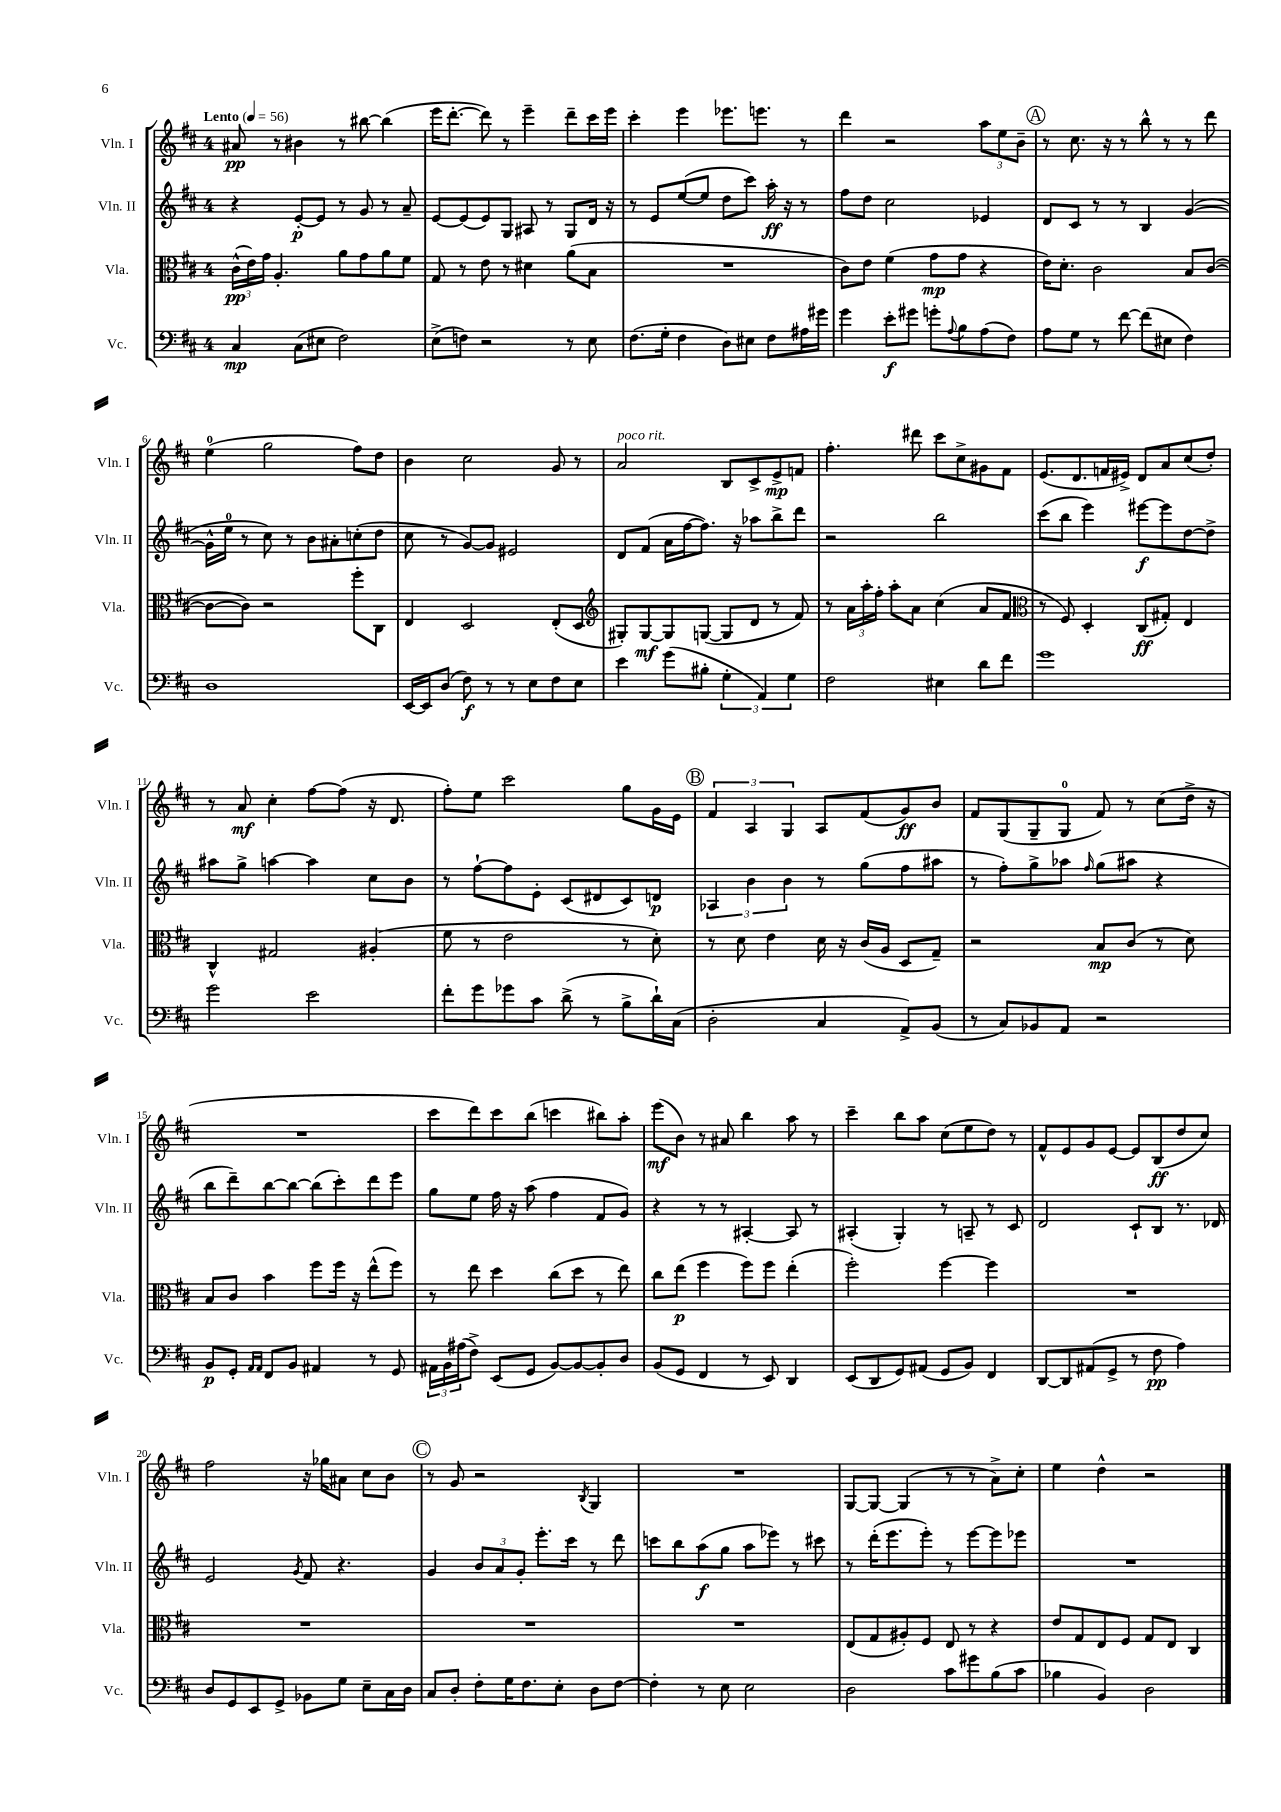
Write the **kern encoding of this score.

**kern	**kern	**kern	**kern
*staff4	*staff3	*staff2	*staff1
*clefF4	*clefC3	*clefG2	*clefG2
*k[f#c#]	*k[f#c#]	*k[f#c#]	*k[f#c#]
*M4/4	*M4/4	*M4/4	*M4/4
*MM56	*MM56	*MM56	*MM56
4C#/	(24c#^^\LL	4r	8a#/
.	24e\)	.	.
.	24g\JJ	.	.
.	4.A'/	.	8r
(8C#\L	.	[8e'/L	4b#\
8E#\J	.	8e/]J	.
2F#\)	8a\L	8r	8r
.	8g\	8g/	[8bb#\
.	8a\	8r	(4bb#\]
.	8f#\J	8a~/	.
=	=	=	=
(8E^\L	8G/	[8e/L	16eee\LK
.	.	.	[8.ddd'\J
8F\J)	8r	(8e/]	.
2r	8e\	8e/)	8ddd\])
.	8r	8G/J	8r
.	4d#\	8A#/	4eee~\
.	.	8r	.
8r	(8a\L	8G/L	8ddd~\L
8E\	8B\J	16d/Jk	16ccc#\L
.	.	16r	16eee\JJ
=	=	=	=
(8.F#\L	1r	8r	4ccc#'\
.	.	8e/L	.
16G'\Jk	.	.	.
4F#\	.	([8ee/	4eee\
.	.	8ee/]J	.
8D\L)	.	8dd\L	8.eee-\L
8E#\J	.	8ccc#\J)	.
.	.	.	8.eee\J
8F#\L	.	16aa'\	.
.	.	16r	.
16A#\L	.	8r	8r
16g#\JJ	.	.	.
=	=	=	=
4g\	8c#\L)	8ff#\L	4ddd\
.	8e\J	8dd\J	.
8e'\L	(4f#\	2cc#\	2r
8g#\J	.	.	.
8g'\L	8g\L	.	.
8qqA/	.	.	.
8B\	8g\J	.	.
(8A\	4r	4e-/	12aa\L
.	.	.	12ee\
8F#\J)	.	.	.
.	.	.	12b~\J
=	=	=	=
8A\L	16e\LK)	8d/L	8r
.	8.d'\J	.	.
8G\J	.	8c#/J	8.cc#\
8r	2c#\	8r	.
.	.	.	16r
[8f#\	.	8r	8r
(8f#\]L	.	4B/	8bb^^\
8E#\J	.	.	8r
4F#\)	8B/L	([4g/	8r
.	([8c#/J	.	8ddd\
=	=	=	=
1D	8c#\_L	16g^^\]LL	(4ee\
.	.	16ee\JJ	.
.	8c#\]J)	8r	.
.	2r	8cc#\)	2gg\
.	.	8r	.
.	.	8b\L	.
.	.	8a#'\	.
.	8ff#'\L	(8cc'\	8ff#\L)
.	8C#\J	8dd\J	8dd\J
=	=	=	=
[16EE/LL	4E/	8cc#\	4b\
16EE/]J	.	.	.
(8D/J	.	8r	.
8F#\)	2D/	[8g/L)	2cc#\
8r	.	8g/]J	.
8r	.	2e#/	.
8E\L	.	.	.
8F#\	(8E'/L	.	8g/
8E\J	8D/J	.	8r
=	=	=	=
*	*clefG2	*	*
4e\	8G#'/L)	8d/L	2a/
.	[8G#/	(8f#/J	.
(8g\L	8G#/]	16a\LL	.
.	.	[16ff#\J	.
8B#'\J	([8G/J	8.ff#\]J)	.
6G'\	8G/]L	.	8B/L
.	.	16r	.
.	8d/J	8aa-\L	8c#^/
6AA/)	.	.	.
.	8r	8bb^\	8e^/
6G\	.	.	.
.	8f#/)	8ddd\J	8f/J
=	=	=	=
2F#\	8r	2r	4.ff#'\
.	24a\LL	.	.
.	24aa'\	.	.
.	24ff#'\JJ	.	.
.	8aa'\L	.	.
.	8a\J	.	8ddd#\
4E#\	(4cc#\	2bb\	8ccc#\L
.	.	.	8cc#^\
8d\L	8a/L	.	8g#\
8f#\J	8f#/J	.	8f#\J
=	=	=	=
*	*clefC3	*	*
1g	8r	(8ccc#\L	(8.e/L
.	8F#/)	8bb\J	.
.	.	.	8.d/
.	4D'/	4eee\)	.
.	.	.	16f/L
.	.	.	16e#^/JJ)
.	(8C#/L	[8eee#\L	8d/L
.	8G#'/J)	8eee#\]	8a/
.	4E/	[8dd\	(8cc#/
.	.	8dd^\]J	8dd'/J)
=	=	=	=
2g\	4C#^^/	8aa#\L	8r
.	.	8gg^\J	8a/
.	2G#/	[4aa\	4cc#'\
2e\	.	4aa\]	[8ff#\L
.	.	.	(8ff#\]J
.	(4A#'/	8cc#\L	16r
.	.	.	8.d/
.	.	8b\J	.
=	=	=	=
8f#'\L	8f#\	8r	8ff#'\L)
8g\	8r	[8ff#`\L	8ee\J
8g-\	2e\	8ff#\]	2ccc#\
8c#\J	.	8e'\J	.
(8d^\	.	(8c#/L	.
8r	.	8d#/	.
8B^\L	8r	8c#/)	8gg\L
16d`\L)	8d'\)	8d/J	16g\L
(16C#\JJ	.	.	16e\JJ
=	=	=	=
2D'\	8r	6A-/	6f#/
.	8d\	.	.
.	.	6b\	6A/
.	4e\	.	.
.	.	6b\	6G/
4C#/	16d\	8r	8A/L
.	16r	.	.
.	(16c#/LL	(8gg\L	(8f#/
.	16A/JJ	.	.
8AA^/L)	8D/L	8ff#\	8g/)
(8BB/J	8G~/J)	8aa#\J	8b/J
=	=	=	=
8r	2r	8r	8f#/L
8C#/L)	.	8ff#'\L)	(8G/
8BB-/	.	8gg^\	8G~/
8AA/J	.	8aa-\J	8G/J
.	.	16qqff#/	.
2r	8B/L	(8gg\L	8f#/)
.	(8c#/J	8aa#\J	8r
.	8r	4r	(8cc#\L
.	8d\)	.	16dd^\Jk
.	.	.	16r
=	=	=	=
8BB/L	8B/L	8bb\L	1r
8GG'/J	8c#/J	8ddd~\)	.
16qqAA/LL	.	.	.
16qqAA/JJ	.	.	.
8FF#/L	4b\	[8bb\	.
8BB/J	.	8bb\_J	.
4AA#/	8ff#\L	(8bb\]L	.
.	16ff#\Jk	8ccc#'\)	.
.	16r	.	.
8r	(8ee^^\L	8ddd\	.
8GG/	8ff#\J)	8eee\J	.
=	=	=	=
24AA#\LL	8r	8gg\L	8ccc#\L
24BB\	.	.	.
(24A#\J	.	.	.
8F#^\J)	8ee\	8ee\J	8ddd\)
(8EE/L	4dd\	16ff#\	8ccc#\
.	.	16r	.
8GG/J	.	(8aa\	(8bb\J
[8BB/L)	(8cc#\L	4ff#\	4ccc\
8BB/_	8dd\J	.	.
8BB'/]	8r	8f#/L	8bb#\L)
8D/J	8ee\)	8g/J)	8aa'\J
=	=	=	=
(8BB/L	8cc#\L	4r	(8eee\L
8GG/J	(8ee\J	.	8b\J)
4FF#/	4ff#\	8r	8r
.	.	8r	8a#/
8r	8ff#\L)	[4A#'/	4bb\
8EE/)	8ff#\J	.	.
4DD/	(4ee'\	8A#/]	8aa\
.	.	8r	8r
=	=	=	=
(8EE/L	2ff#'\)	(4A#'/	4ccc#~\
8DD/	.	.	.
8GG/)	.	4G'/)	8bb\L
(8AA#/J	.	.	8aa\J
8GG/L	[4ff#\	8r	(8cc#\L
8BB/J)	.	8A~/	8ee\
4FF#/	4ff#\]	8r	8dd\J)
.	.	8c#/	8r
=	=	=	=
[8DD/L	1r	2d/	8f#^^/L
8DD/]	.	.	8e/
(8AA#/	.	.	8g/
8GG^/J	.	.	[8e/J
8r	.	8c#`/L	8e/]L
8F#\	.	8B/J	(8B/
4A\)	.	8.r	8dd/
.	.	.	8cc#/J)
.	.	16d-/	.
=	=	=	=
8D/L	1r	2e/	2ff#\
8GG/	.	.	.
8EE/	.	.	.
8GG^/J	.	.	.
.	.	8qg/	.
8BB-\L	.	8f#/	16r
.	.	.	16gg-\LK
8G\J	.	4.r	8a#\J
8E~\L	.	.	8cc#\L
16C#\L	.	.	8b\J
16D\JJ	.	.	.
=	=	=	=
8C#/L	1r	4g/	8r
8D'/J	.	.	8g/
8F#'\L	.	12b/L	2r
.	.	12a/	.
16G\K	.	.	.
.	.	12g'/J	.
8.F#\	.	.	.
.	.	8.eee'\L	.
8E'\J	.	.	.
.	.	16ccc#\Jk	.
.	.	.	8qB/
8D\L	.	8r	4G/
[8F#\J	.	8ddd\	.
=	=	=	=
4F#'\]	1r	8ccc\L	1r
.	.	8bb\	.
8r	.	(8aa\	.
8E\	.	8gg\J	.
2E\	.	8aa\L	.
.	.	8eee-\J)	.
.	.	8r	.
.	.	8ccc#\	.
=	=	=	=
2D\	(8E/L	8r	[8G/L
.	8G/	(16ddd'\LK	8G/_J
.	.	8.eee\	.
.	8A#'/)	.	(4G/]
.	8F#/J	8eee'\J)	.
8c#\L	8E/	8r	8r
8g#\	8r	[8eee\L	8r
(8B\	4r	8eee\]	8a^\L)
8c#\J	.	8eee-\J	8cc#'\J
=	=	=	=
4B-\	8e/L	1r	4ee\
.	8G/	.	.
4BB/)	8E/	.	4dd^^\
.	8F#/J	.	.
2D\	8G/L	.	2r
.	8E/J	.	.
.	4C#/	.	.
==	==	==	==
*-	*-	*-	*-
